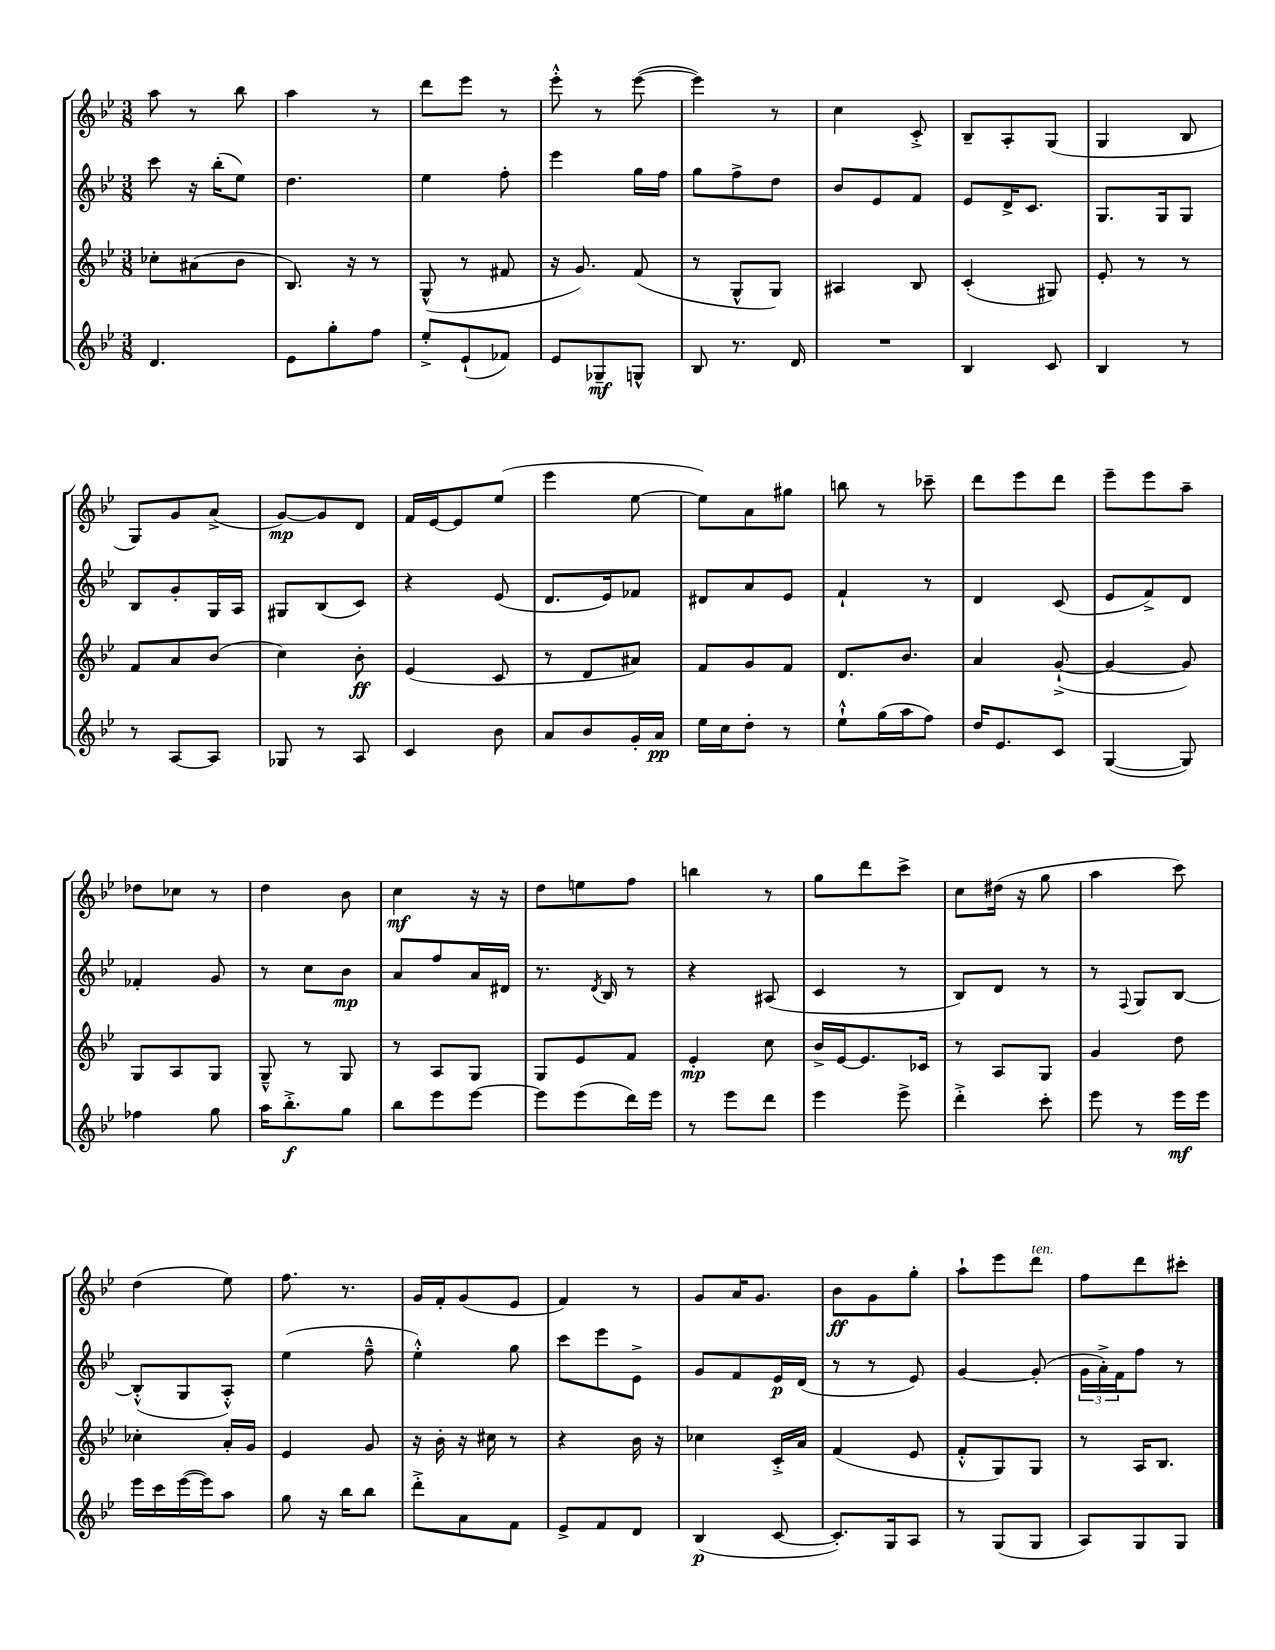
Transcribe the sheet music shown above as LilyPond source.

<<
\new StaffGroup <<
\new Staff = "s0" {
    \clef treble \key bes \major \numericTimeSignature \time 3/8
    a''8 r8 bes''8 |
    a''4 r8 |
    d'''8 ees'''8 r8 |
    ees'''8-.-^ r8 ees'''8~( |
    ees'''4) r8 |
    c''4 c'8-.-> |
    bes8-- a8-. g8( |
    g4 bes8 |
    g8) g'8 a'8->( |
    g'8~\mp) g'8 d'8 |
    f'16 ees'16~ ees'8 ees''8( |
    ees'''4 ees''8~ |
    ees''8) a'8 gis''8 |
    b''8 r8 ces'''8-- |
    d'''8 ees'''8 d'''8 |
    ees'''8-- ees'''8 a''8-- |
    des''8 ces''8 r8 |
    d''4 bes'8 |
    c''4\mf r16 r16 |
    d''8 e''8 f''8 |
    b''4 r8 |
    g''8 d'''8 c'''8-> |
    c''8 dis''16( r16 g''8 |
    a''4 c'''8) |
    d''4( ees''8) |
    f''8. r8. |
    g'16 f'16-. g'8( ees'8 |
    f'4) r8 |
    g'8 a'16 g'8. |
    bes'8\ff g'8 g''8-. |
    a''8-! ees'''8 d'''8^\markup { \italic "ten." } |
    f''8 d'''8 cis'''8-. \bar "|." |
}
\new Staff = "s1" {
    \clef treble \key bes \major \numericTimeSignature \time 3/8
    c'''8 r16 bes''16-.( ees''8) |
    d''4. |
    ees''4 f''8-. |
    ees'''4 g''16 f''16 |
    g''8 f''8-> d''8 |
    bes'8 ees'8 f'8 |
    ees'8 d'16-> c'8. |
    g8. g16 g8 |
    bes8 g'8-. g16 a16 |
    gis8 bes8( c'8) |
    r4 ees'8( |
    d'8. ees'16) fes'8 |
    dis'8 a'8 ees'8 |
    f'4-! r8 |
    d'4 c'8( |
    ees'8 f'8->) d'8 |
    fes'4-. g'8 |
    r8 c''8 bes'8\mp |
    a'8 f''8 a'16 dis'16 |
    r8. \acciaccatura { d'8 } bes16 r8 |
    r4 ais8( |
    c'4 r8 |
    bes8) d'8 r8 |
    r8 \appoggiatura { f8 } g8 bes8~ |
    bes8-.-^( g8 a8-.-^) |
    ees''4( f''8---^ |
    ees''4-.-^) g''8 |
    c'''8 ees'''8 ees'8-> |
    g'8 f'8 ees'16\p d'16( |
    r8 r8 ees'8) |
    g'4~ g'8-.( |
    \tuplet 3/2 { g'16 a'16-.->) f'16 } f''8 r8 \bar "|." |
}
\new Staff = "s2" {
    \clef treble \key bes \major \numericTimeSignature \time 3/8
    ces''8-. ais'8( bes'8 |
    bes8.) r16 r8 |
    g8-^( r8 fis'8 |
    r16 g'8.) f'8( |
    r8 g8-^ g8) |
    ais4 bes8 |
    c'4-.( gis8) |
    ees'8-. r8 r8 |
    f'8 a'8 bes'8( |
    c''4) bes'8-.\ff |
    ees'4( c'8 |
    r8 d'8 ais'8) |
    f'8 g'8 f'8 |
    d'8. bes'8. |
    a'4 g'8~-!->( |
    g'4~ g'8) |
    g8 a8 g8 |
    g8---^ r8 g8 |
    r8 a8 g8 |
    g8 ees'8 f'8 |
    ees'4-.\mp c''8 |
    bes'16-> ees'16~ ees'8. ces'16 |
    r8 a8 g8 |
    g'4 d''8 |
    ces''4-. a'16-. g'16 |
    ees'4 g'8 |
    r16 bes'16-. r16 cis''16 r8 |
    r4 bes'16 r16 |
    ces''4 c'16-.-> a'16 |
    f'4( ees'8 |
    f'8-.-^ g8) g8 |
    r8 a16 bes8. \bar "|." |
}
\new Staff = "s3" {
    \clef treble \key bes \major \numericTimeSignature \time 3/8
    d'4. |
    ees'8 g''8-. f''8 |
    ees''8-.-> ees'8-!( fes'8) |
    ees'8 ges8--\mf g8-^ |
    bes8 r8. d'16 |
    R4. |
    bes4 c'8 |
    bes4 r8 |
    r8 a8~ a8 |
    ges8 r8 a8 |
    c'4 bes'8 |
    a'8 bes'8 g'16-. a'16\pp |
    ees''16 c''16 d''8-. r8 |
    ees''8-!-^ g''16( a''16 f''8) |
    d''16 ees'8. c'8 |
    g4~( g8) |
    fes''4 g''8 |
    a''16 bes''8.-.->\f g''8 |
    bes''8 ees'''8 ees'''8~ |
    ees'''8 ees'''8( d'''16) ees'''16 |
    r8 ees'''8 d'''8 |
    ees'''4 ees'''8-> |
    d'''4-.-> c'''8-. |
    ees'''8 r8 ees'''16\mf ees'''16 |
    ees'''16 c'''16 ees'''16~( ees'''16) a''8 |
    g''8 r16 bes''16 bes''8 |
    d'''8-.-> a'8 f'8 |
    ees'8-> f'8 d'8 |
    bes4\p( c'8~ |
    c'8.-.) g16 a8 |
    r8 g8( g8 |
    a8) g8 g8 \bar "|." |
}
>>
>>
\layout { \context { \Score \remove "Bar_number_engraver" } }
